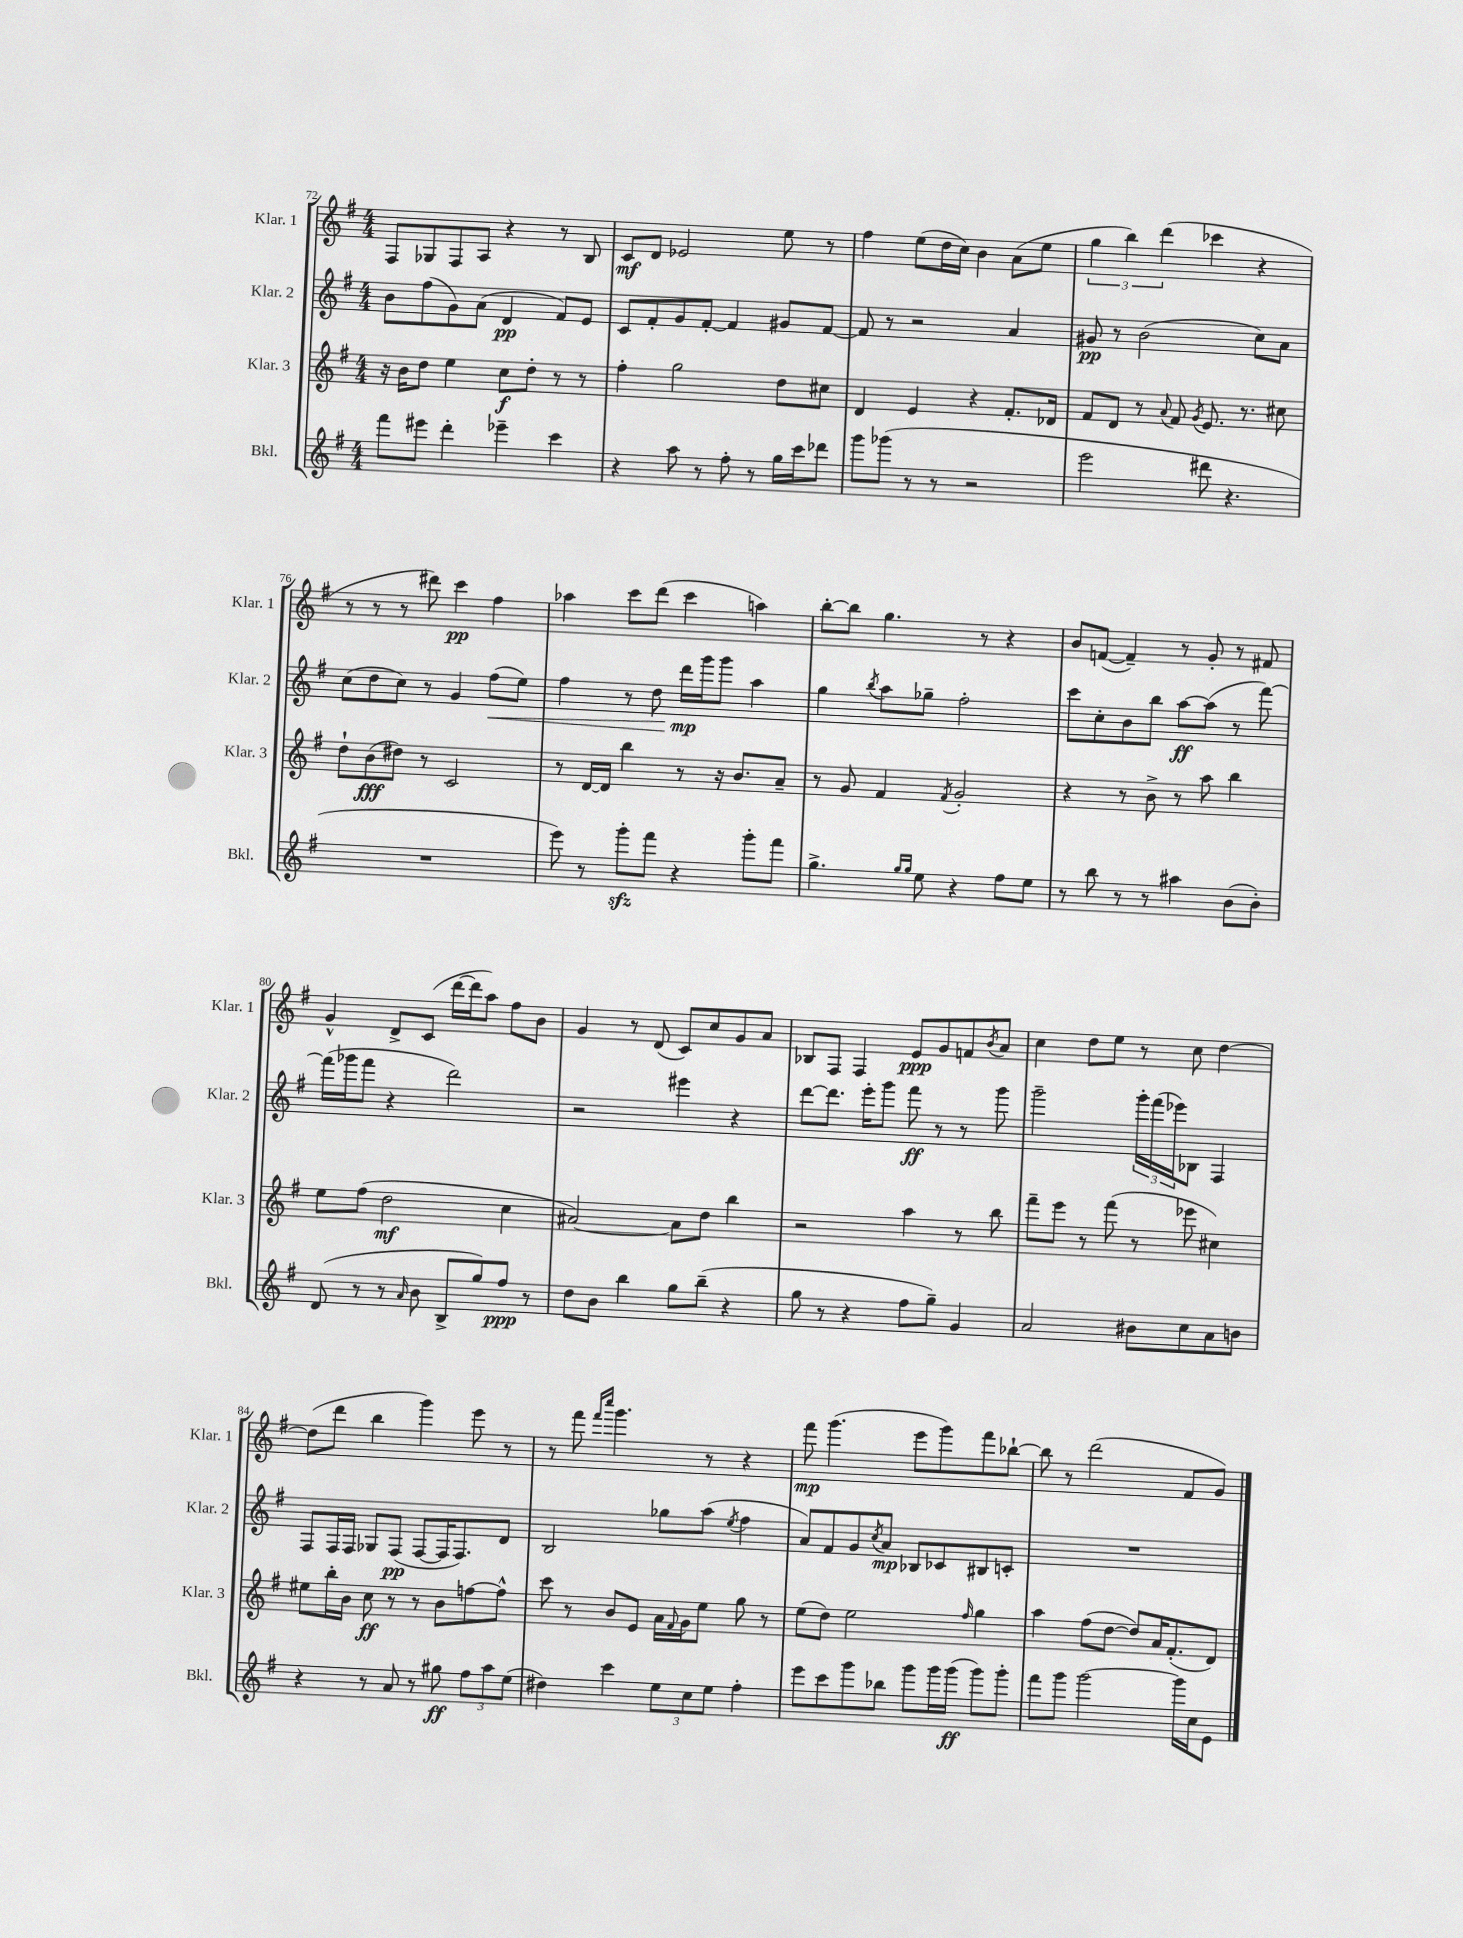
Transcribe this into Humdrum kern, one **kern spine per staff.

**kern	**dynam	**kern	**dynam	**kern	**dynam	**kern	**dynam
*part4	*part4	*part3	*part3	*part2	*part2	*part1	*part1
*staff4	*staff4	*staff3	*staff3	*staff2	*staff2	*staff1	*staff1
*I"Bkl.	*	*I"Klar. 3	*	*I"Klar. 2	*	*I"Klar. 1	*
*I'Bkl.	*	*I'Klar. 3	*	*I'Klar. 2	*	*I'Klar. 1	*
*clefG2	*	*clefG2	*	*clefG2	*	*clefG2	*
*k[f#]	*	*k[f#]	*	*k[f#]	*	*k[f#]	*
*M4/4	*	*M4/4	*	*M4/4	*	*M4/4	*
=72	=72	=72	=72	=72	=72	=72	=72
8fff#\L	.	16r	.	8b\L	.	8F#/L	.
.	.	16b\KL	.	.	.	.	.
8eee#X\J	.	8dd\J	.	(8ff#\	.	8G-X/	.
4ddd'\	.	4ee\	.	8g\)	.	8F#/	.
.	.	.	.	(8a\J	.	8A/J	.
4eee-X~\	.	8cc\L	f	4d/	pp	4r	.
.	.	8dd'\J	.	.	.	.	.
4ccc\	.	8r	.	8f#/L)	.	8r	.
.	.	8r	.	8e/J	.	8B/	.
=73	=73	=73	=73	=73	=73	=73	=73
4r	.	4ff#'\	.	8c/L	.	8c/L	mf
.	.	.	.	8f#'/	.	8d/J	.
8aa\	.	2gg\	.	8g/	.	2e-X/	.
8r	.	.	.	[8f#'/J	.	.	.
8ff#'\	.	.	.	4f#/]	.	.	.
8r	.	.	.	.	.	.	.
16gg\LL	.	8dd\L	.	8g#X/L	.	8ee\	.
16ccc\J	.	.	.	.	.	.	.
8ddd-X\J	.	8cc#X\J	.	[8f#/J	.	8r	.
=74	=74	=74	=74	=74	=74	=74	=74
8ggg\L	.	4d/	.	8f#/]	.	4ff#\	.
(8ggg-X\J	.	.	.	8r	.	.	.
8r	.	4e/	.	2r	.	(8ee\L	.
8r	.	.	.	.	.	16dd\L	.
.	.	.	.	.	.	16cc\JJ)	.
2r	.	4r	.	.	.	4b\	.
.	.	8.f#'/L	.	4a/	.	(8a\L	.
.	.	.	.	.	.	8ee\J	.
.	.	16d-X/Jk	.	.	.	.	.
=75	=75	=75	=75	=75	=75	=75	=75
2eee\	.	8f#/L	.	8g#X/	pp	6gg\	.
.	.	8d/J	.	8r	.	.	.
.	.	.	.	.	.	6bb\)	.
.	.	8r	.	(2b\	.	.	.
.	.	.	.	.	.	(6ddd\	.
.	.	8qqa/	.	.	.	.	.
.	.	8f#/	.	.	.	.	.
.	.	8qg/	.	.	.	.	.
8ddd#X\	.	8.e/	.	.	.	4ccc-X\	.
4.r	.	.	.	.	.	.	.
.	.	8.r	.	.	.	.	.
.	.	.	.	8cc\L)	.	4r	.
.	.	8cc#X\	.	8a\J	.	.	.
!!LO:LB:g=z
=76	=76	=76	=76	=76	=76	=76	=76
1r	.	8dd`\L	.	(8cc\L	.	8r	.
.	.	(8b\	fff	8dd\	.	8r	.
.	.	8dd#X\J)	.	8cc\J)	.	8r	.
.	.	8r	.	8r	.	8ddd#X\)	.
.	.	2c/	.	4g/	.	4ccc\	pp
!	!	!	!	!	!LO:HP:b	!	!
.	.	.	.	(8ff#\L	<	4ff#\	.
.	.	.	.	8ee\J)	.	.	.
=77	=77	=77	=77	=77	=77	=77	=77
8eee\)	.	8r	.	4ff#\	.	4aa-X\	.
8r	.	[16d/LL	.	.	.	.	.
.	.	16d/JJ]	.	.	.	.	.
8gggzz'\L	.	4bb\	.	8r	.	8ccc\L	.
8fff#\J	.	.	.	8dd\	.	(8ddd\J	.
4r	.	8r	.	16ddd\LL	mp	4ccc\	.
.	.	.	.	16ggg\J	[	.	.
.	.	16r	.	8ggg\J	.	.	.
.	.	8.b/L	.	.	.	.	.
8ggg'\L	.	.	.	4aa\	.	4aan\)	.
8fff#\J	.	8a~/J	.	.	.	.	.
=78	=78	=78	=78	=78	=78	=78	=78
4.gg^\	.	8r	.	4gg\	.	[8bb'\L	.
.	.	8g/	.	.	.	8bb\J]	.
.	.	.	.	8qbb/	.	.	.
.	.	4f#/	.	8aa\L	.	4.gg\	.
16qqgg/LL	.	.	.	.	.	.	.
16qqgg/JJ	.	.	.	.	.	.	.
8ee\	.	.	.	8gg-X~\J	.	.	.
.	.	8qf#/	.	.	.	.	.
4r	.	2g'/	.	2ff#'\	.	.	.
.	.	.	.	.	.	8r	.
8ff#\L	.	.	.	.	.	4r	.
8ee\J	.	.	.	.	.	.	.
=79	=79	=79	=79	=79	=79	=79	=79
8r	.	4r	.	8ccc\L	.	8b/L	.
8bb\	.	.	.	8cc'\	.	([8fn/J	.
8r	.	8r	.	8b\	.	4f~/])	.
8r	.	8b^\	.	8bb\J	.	.	.
4aa#X\	.	8r	.	[8aa\L	ff	8r	.
.	.	8aa\	.	(8aa\J]	.	8g'/	.
(8b\L	.	4bb\	.	8r	.	8r	.
8b'\J)	.	.	.	[8fff#\)	.	8f#X/	.
!!LO:LB:g=z
=80	=80	=80	=80	=80	=80	=80	=80
(8d/	.	8ee\L	.	(16fff#\LL]	.	4g^^/	.
.	.	.	.	16ggg-X\J	.	.	.
8r	.	(8ff#\J	.	8fff#\J	.	.	.
8r	.	2dd\	mf	4r	.	8d^/L	.
16qqa/	.	.	.	.	.	.	.
8b\	.	.	.	.	.	(8c/J	.
8B^/L	.	.	.	2ddd\)	.	[16ddd\LL	.
.	.	.	.	.	.	16ddd\J]	.
8gg/)	.	.	.	.	.	8aa\J)	.
8ff#/J	ppp	4cc\	.	.	.	8ff#\L	.
8r	.	.	.	.	.	8b\J	.
=81	=81	=81	=81	=81	=81	=81	=81
8dd\L	.	[2a#X/)	.	2r	.	4g/	.
8b\J	.	.	.	.	.	.	.
4bb\	.	.	.	.	.	8r	.
.	.	.	.	.	.	(8d/	.
8gg\L	.	8a#\L]	.	4eee#X\	.	8c/L)	.
(8bb~\J	.	8dd\J	.	.	.	8cc/	.
4r	.	4bb\	.	4r	.	8g/	.
.	.	.	.	.	.	8a/J	.
=82	=82	=82	=82	=82	=82	=82	=82
8gg\	.	2r	.	[8ddd\L	.	8B-X/L	.
8r	.	.	.	8.ddd\J]	.	8F#/J	.
4r	.	.	.	.	.	4F#/	.
.	.	.	.	16eee'\KL	.	.	.
.	.	.	.	8ggg\J	.	.	.
8ff#\L	.	4aa\	.	8fff#\	ff	8e/L	ppp
8gg~\J)	.	.	.	8r	.	8g/	.
4g/	.	8r	.	8r	.	8fn/	.
.	.	.	.	.	.	8qb/	.
.	.	8bb\	.	8ggg\	.	8a/J	.
=83	=83	=83	=83	=83	=83	=83	=83
2a/	.	8fff#~\L	.	2ggg~\	.	4cc\	.
.	.	8eee\J	.	.	.	.	.
.	.	8r	.	.	.	8dd\L	.
.	.	(8fff#\	.	.	.	8ee\J	.
8b#X\L	.	8r	.	24ggg'\LL	.	8r	.
.	.	.	.	(24fff#\	.	.	.
.	.	.	.	24eee-X\J)	.	.	.
8cc\	.	8eee-X\	.	8B-X\J	.	8cc\	.
8a\	.	4cc#X\)	.	4F#/	.	[4dd\	.
8bn\J	.	.	.	.	.	.	.
!!LO:LB:g=z
=84	=84	=84	=84	=84	=84	=84	=84
4r	.	8ee#X\L	.	8F#/L	.	(8dd\L]	.
.	.	16bb'\L	.	16F#/L	.	8ddd\J	.
.	.	16b\JJ	.	16F#/JJ	.	.	.
8r	.	8cc\	ff	8G-X/L	.	4bb\	.
8a/	.	8r	.	(8F#/J	pp	.	.
8r	.	8r	.	[8F#/L	.	4ggg\)	.
8gg#X\	ff	8b\L	.	16F#/K]	.	.	.
.	.	.	.	8.F#/)	.	.	.
12ff#\L	.	[8ffn\	.	.	.	8eee\	.
12aa\	.	.	.	.	.	.	.
.	.	8ff^^\J]	.	8d/J	.	8r	.
(12ee\J	.	.	.	.	.	.	.
=85	=85	=85	=85	=85	=85	=85	=85
4dd#X\)	.	8ccc\	.	2B/	.	8r	.
.	.	8r	.	.	.	8fff#\	.
.	.	.	.	.	.	16qqfff#/LL	.
.	.	.	.	.	.	16qqcccc/JJ	.
4ccc\	.	8b/L	.	.	.	4.ggg\	.
.	.	8e/J	.	.	.	.	.
12ee\L	.	16a\LL	.	8gg-X\L	.	.	.
.	.	8qqf#/	.	.	.	.	.
.	.	16g\J	.	.	.	.	.
12cc\	.	.	.	.	.	.	.
.	.	8ee\J	.	(8aa\J	.	8r	.
12ee\J	.	.	.	.	.	.	.
.	.	.	.	8qee/	.	.	.
4ff#'\	.	8gg\	.	4ff#\	.	4r	.
.	.	8r	.	.	.	.	.
=86	=86	=86	=86	=86	=86	=86	=86
8eee\L	.	(8ee\L	.	8a/L)	.	8fff#\	mp
8ccc\	.	8dd\J)	.	8f#/	.	(4.ggg\	.
8ggg\	.	2ee\	.	8g/	.	.	.
.	.	.	.	8qcc/	.	.	.
8bb-X\J	.	.	.	8a/J	mp	.	.
8ggg\L	.	.	.	8B-X/L	.	8eee\L	.
16ggg\L	.	.	.	8c-X/	.	8ggg\)	.
(16ggg\JJ	ff	.	.	.	.	.	.
.	.	16qqff#/	.	.	.	.	.
8ggg\L)	.	4gg\	.	8B#X/	.	8fff#\	.
8ggg'\J	.	.	.	8cn'/J	.	[8bb-X`\J	.
=87	=87	=87	=87	=87	=87	=87	=87
8fff#\L	.	4aa\	.	1r	.	8bb-\]	.
8ggg\J	.	.	.	.	.	8r	.
[2ggg\	.	(8ff#\L	.	.	.	(2ddd\	.
.	.	[8dd\J	.	.	.	.	.
.	.	8dd/L])	.	.	.	.	.
.	.	16a/K	.	.	.	.	.
.	.	(8.f#'/	.	.	.	.	.
16ggg\LL]	.	.	.	.	.	8f#/L	.
16cc\J	.	.	.	.	.	.	.
8e\J	.	8d/J)	.	.	.	8g/J)	.
==	==	==	==	==	==	==	==
*-	*-	*-	*-	*-	*-	*-	*-
